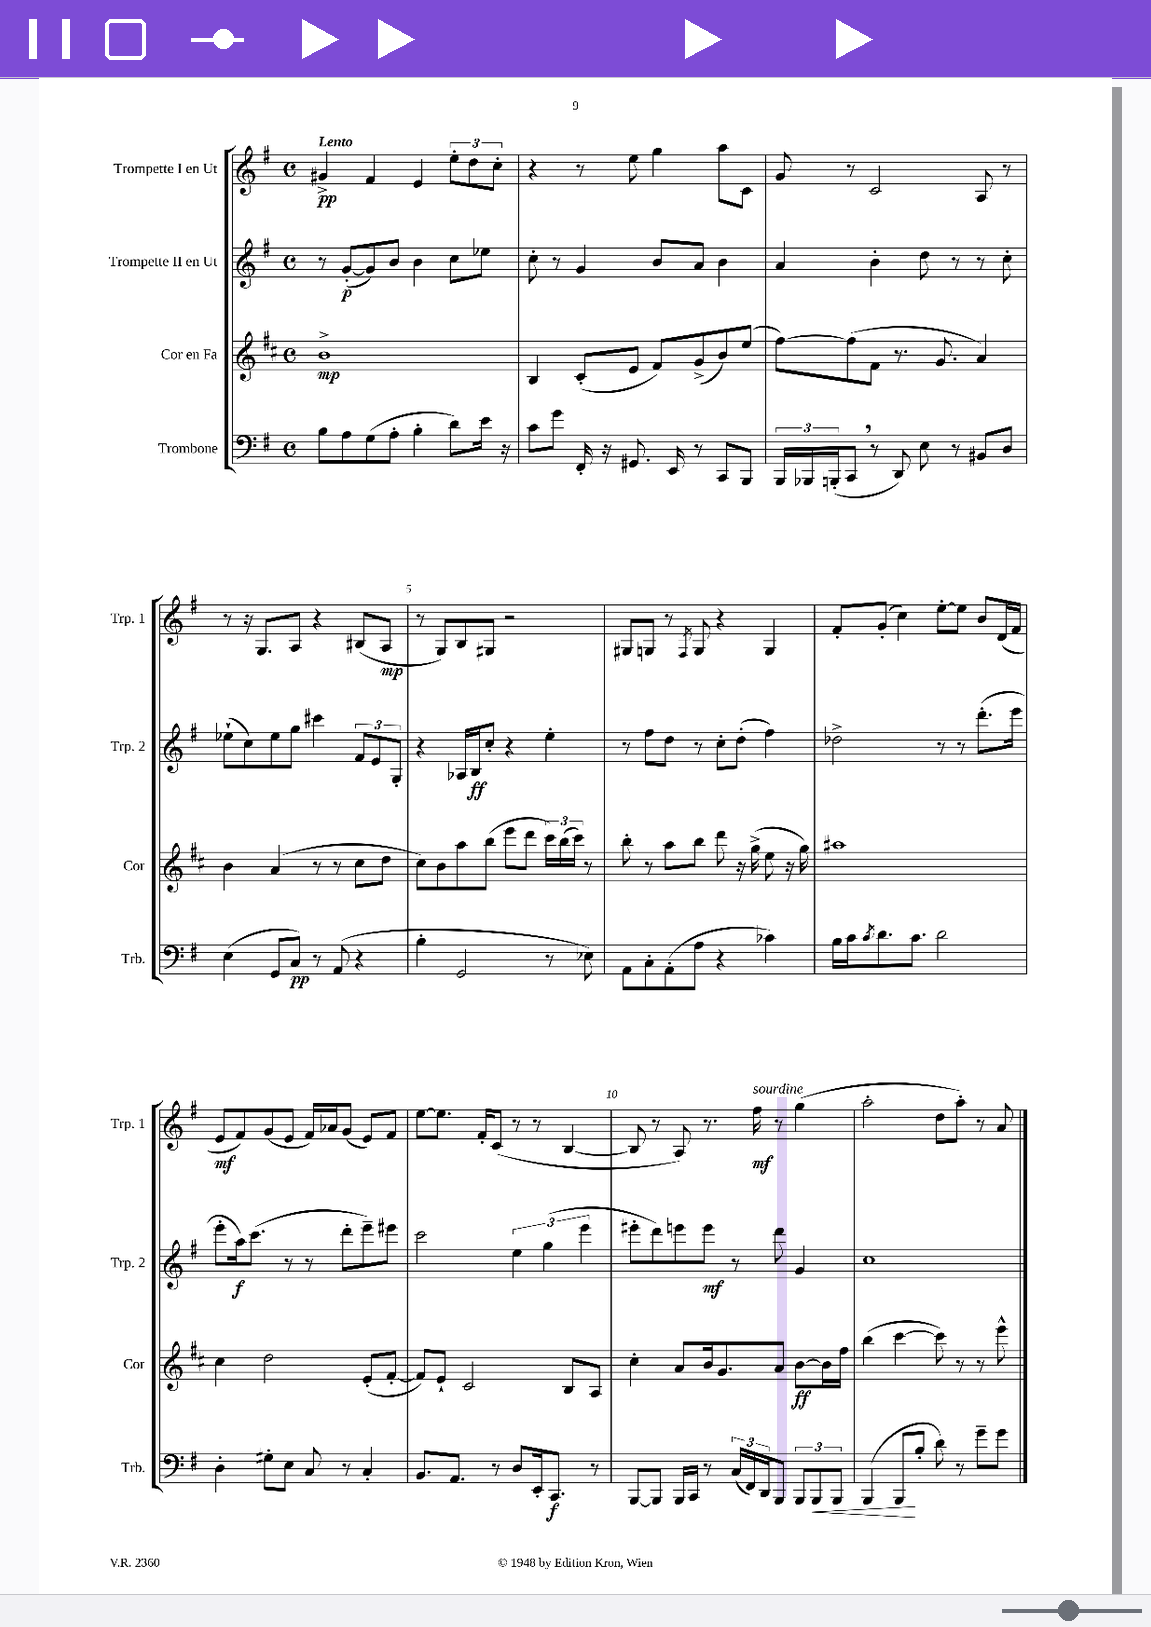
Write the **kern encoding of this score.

**kern	**dynam	**kern	**dynam	**kern	**dynam	**kern	**dynam
*part4	*part4	*part3	*part3	*part2	*part2	*part1	*part1
*staff4	*staff4	*staff3	*staff3	*staff2	*staff2	*staff1	*staff1
*I"Trombone	*	*I"Cor en Fa	*	*I"Trompette II en Ut	*	*I"Trompette I en Ut	*
*I'Trb.	*	*I'Cor	*	*I'Trp. 2	*	*I'Trp. 1	*
*clefF4	*	*clefG2	*	*clefG2	*	*clefG2	*
*k[f#]	*	*k[f#c#]	*	*k[f#]	*	*k[f#]	*
*M4/4	*	*M4/4	*	*M4/4	*	*M4/4	*
*met(c)	*	*met(c)	*	*met(c)	*	*met(c)	*
=1	=1	=1	=1	=1	=1	=1	=1
!	!	!	!	!	!	!LO:TX:a:B:t=Lento	!
8B\L	.	1b^	mp	8r	.	4g#X^/	pp
8A\	.	.	.	([8g'/L	p	.	.
(8G\	.	.	.	8g/])	.	4f#/	.
8A'\J	.	.	.	8b/J	.	.	.
4B'\	.	.	.	4b\	.	4e/	.
8d\L)	.	.	.	8cc\L	.	12ee'\L	.
.	.	.	.	.	.	12dd\	.
16e\Jk	.	.	.	8ee-X\J	.	.	.
.	.	.	.	.	.	12cc'\J	.
16r	.	.	.	.	.	.	.
=2	=2	=2	=2	=2	=2	=2	=2
8c\L	.	4B/	.	8cc'\	.	4r	.
8g\J	.	.	.	8r	.	.	.
16FF#'/	.	(8c#'/L	.	4g/	.	8r	.
16r	.	.	.	.	.	.	.
8.GG#X/	.	8e/J	.	.	.	8ee\	.
.	.	8f#/L)	.	8b/L	.	4gg\	.
16EE/	.	.	.	.	.	.	.
8r	.	(8g^/	.	8a/J	.	.	.
8CC/L	.	8b/)	.	4b\	.	8aa\L	.
8BBB/J	.	(8ee/J	.	.	.	8c\J	.
=3	=3	=3	=3	=3	=3	=3	=3
24BBB/LL	.	[8ff#\L)	.	4a/	.	8g/	.
24BBB-X/	.	.	.	.	.	.	.
(24BBBn'/J	.	.	.	.	.	.	.
8CC,/J	.	(8ff#\]	.	.	.	8r	.
8r	.	8f#\J	.	4b'\	.	2c/	.
8DD/)	.	8.r	.	.	.	.	.
8E\	.	.	.	8dd\	.	.	.
.	.	8.g/	.	.	.	.	.
8r	.	.	.	8r	.	.	.
8BB#X/L	.	4a/)	.	8r	.	8A/	.
8D/J	.	.	.	8cc'\	.	8r	.
!!LO:LB:g=z
=4	=4	=4	=4	=4	=4	=4	=4
(4E\	.	4b\	.	(8ee-X`\L	.	8r	.
.	.	.	.	8cc\)	.	16r	.
.	.	.	.	.	.	8.G/L	.
8GG/L	.	(4a/	.	8ee-\	.	.	.
8C/J)	pp	.	.	8gg\J	.	8A/J	.
8r	.	8r	.	4ccc#X\	.	4r	.
(8AA/	.	8r	.	.	.	.	.
4r	.	8cc#\L	.	12f#/L	.	(8B#X/L	.
.	.	.	.	12e/	.	.	.
.	.	8dd\J	.	.	.	8A/J	mp
.	.	.	.	12G'/J	.	.	.
=5	=5	=5	=5	=5	=5	=5	=5
4B'\	.	8cc#\L)	.	4r	.	8r	.
.	.	8b\	.	.	.	8G/L)	.
2GG/	.	8aa\	.	16A-X/LL	.	8B/	.
.	.	.	.	16B/J	ff	.	.
.	.	(8bb\J	.	8cc'/J	.	8G#X/J	.
.	.	8eee\L	.	4r	.	2r	.
.	.	8ddd\J	.	.	.	.	.
8r	.	24ccc#\LL)	.	4ee'\	.	.	.
.	.	(24bb\	.	.	.	.	.
.	.	24ccc#\JJ)	.	.	.	.	.
8E-X\)	.	8r	.	.	.	.	.
=6	=6	=6	=6	=6	=6	=6	=6
8AA\L	.	8bb'\	.	8r	.	8G#X/L	.
8C'\	.	8r	.	8ff#\L	.	8Gn/J	.
(8AA'\	.	8aa\L	.	8dd\J	.	8r	.
.	.	.	.	.	.	8qF#/	.
8A\J	.	8bb\J	.	8r	.	8G/	.
4r	.	8ddd\	.	8cc'\L	.	4r	.
.	.	16r	.	(8dd'\J	.	.	.
.	.	(16gg^\	.	.	.	.	.
4c-X\)	.	8ee\	.	4ff#\)	.	4G/	.
.	.	16r	.	.	.	.	.
.	.	16gg\)	.	.	.	.	.
=7	=7	=7	=7	=7	=7	=7	=7
16B\LL	.	1aa#X	.	2dd-X^\	.	8f#'/L	.
16c\J	.	.	.	.	.	.	.
8qc/	.	.	.	.	.	.	.
8.d\	.	.	.	.	.	(8g'/J	.
.	.	.	.	.	.	4cc\)	.
8.c\J	.	.	.	.	.	.	.
2d\	.	.	.	8r	.	[8ee'\L	.
.	.	.	.	8r	.	8ee\J]	.
.	.	.	.	(8.ddd'\L	.	8b/L	.
.	.	.	.	.	.	(16d/L	.
.	.	.	.	16eee\Jk	.	16f#/JJ	.
!!LO:LB:g=z
=8	=8	=8	=8	=8	=8	=8	=8
4D'\	.	4cc#\	.	8eee'\L	.	8e/L	mf
.	.	.	.	16aa\k)	f	8f#/)	.
.	.	.	.	(8.ccc\J	.	.	.
8G#X'\L	.	2dd\	.	.	.	(8g/	.
8E\J	.	.	.	8r	.	8e/J	.
8C/	.	.	.	8r	.	16f#/LL)	.
.	.	.	.	.	.	16a-X/J	.
8r	.	.	.	8ddd'\L	.	(8g/J	.
4C'/	.	(8e'/L	.	8eee~\)	.	8e/L)	.
.	.	[8f#'/J	.	8eee#X\J	.	8f#/J	.
=9	=9	=9	=9	=9	=9	=9	=9
8.BB/L	.	8f#/L])	.	2ccc\	.	[8ee\L	.
.	.	8e`/J	.	.	.	8.ee\J]	.
8.AA/J	.	.	.	.	.	.	.
.	.	2c#/	.	.	.	.	.
.	.	.	.	.	.	16f#'/KL	.
8r	.	.	.	.	.	(8c/J	.
8D/L	.	.	.	6ee\	.	8r	.
16EE'/k	.	.	.	.	.	8r	.
.	.	.	.	(6gg\	.	.	.
8.CC/J	f	.	.	.	.	.	.
.	.	8B/L	.	.	.	[4B/	.
.	.	.	.	6eee\	.	.	.
8r	.	8A/J	.	.	.	.	.
=10	=10	=10	=10	=10	=10	=10	=10
[8BBB/L	.	4cc#'\	.	8eee#X'\L	.	8B/]	.
8BBB/J]	.	.	.	8ddd\)	.	8r	.
16BBB/LL	.	8a/L	.	8eeen\	.	8A/)	.
16CC/JJ	.	.	.	.	.	.	.
8r	.	16b/k	.	8eee\J	mf	8.r	.
.	.	8.g/	.	.	.	.	.
(24C/LL	.	.	.	8r	.	.	.
24FF#/)	.	.	.	.	.	.	.
!	!	!	!	!	!	!LO:TX:a:i:t=sourdine	!
.	.	.	.	.	.	16ff#\	mf
24DD/J	.	.	.	.	.	.	.
8BBB/J	.	8a/J	.	8ddd\	.	8r	.
12BBB/L	.	[8b\L	ff	4g/	.	(4gg\	.
!	!LO:HP:b	!	!	!	!	!	!
12BBB/	<	.	.	.	.	.	.
.	.	16b\L]	.	.	.	.	.
12BBB/J	.	.	.	.	.	.	.
.	.	16ff#\JJ	.	.	.	.	.
=11	=11	=11	=11	=11	=11	=11	=11
(4BBB/	.	(4bb\	.	1cc	.	2aa'\	.
8BBB/L	.	[4ccc#\	.	.	.	.	.
8B'/J	[	.	.	.	.	.	.
8d\)	.	8ccc#\])	.	.	.	8dd\L	.
8r	.	8r	.	.	.	8aa'\J)	.
8g~\L	.	8r	.	.	.	8r	.
8g\J	.	8eee^^\	.	.	.	8a/	.
==	==	==	==	==	==	==	==
*-	*-	*-	*-	*-	*-	*-	*-
